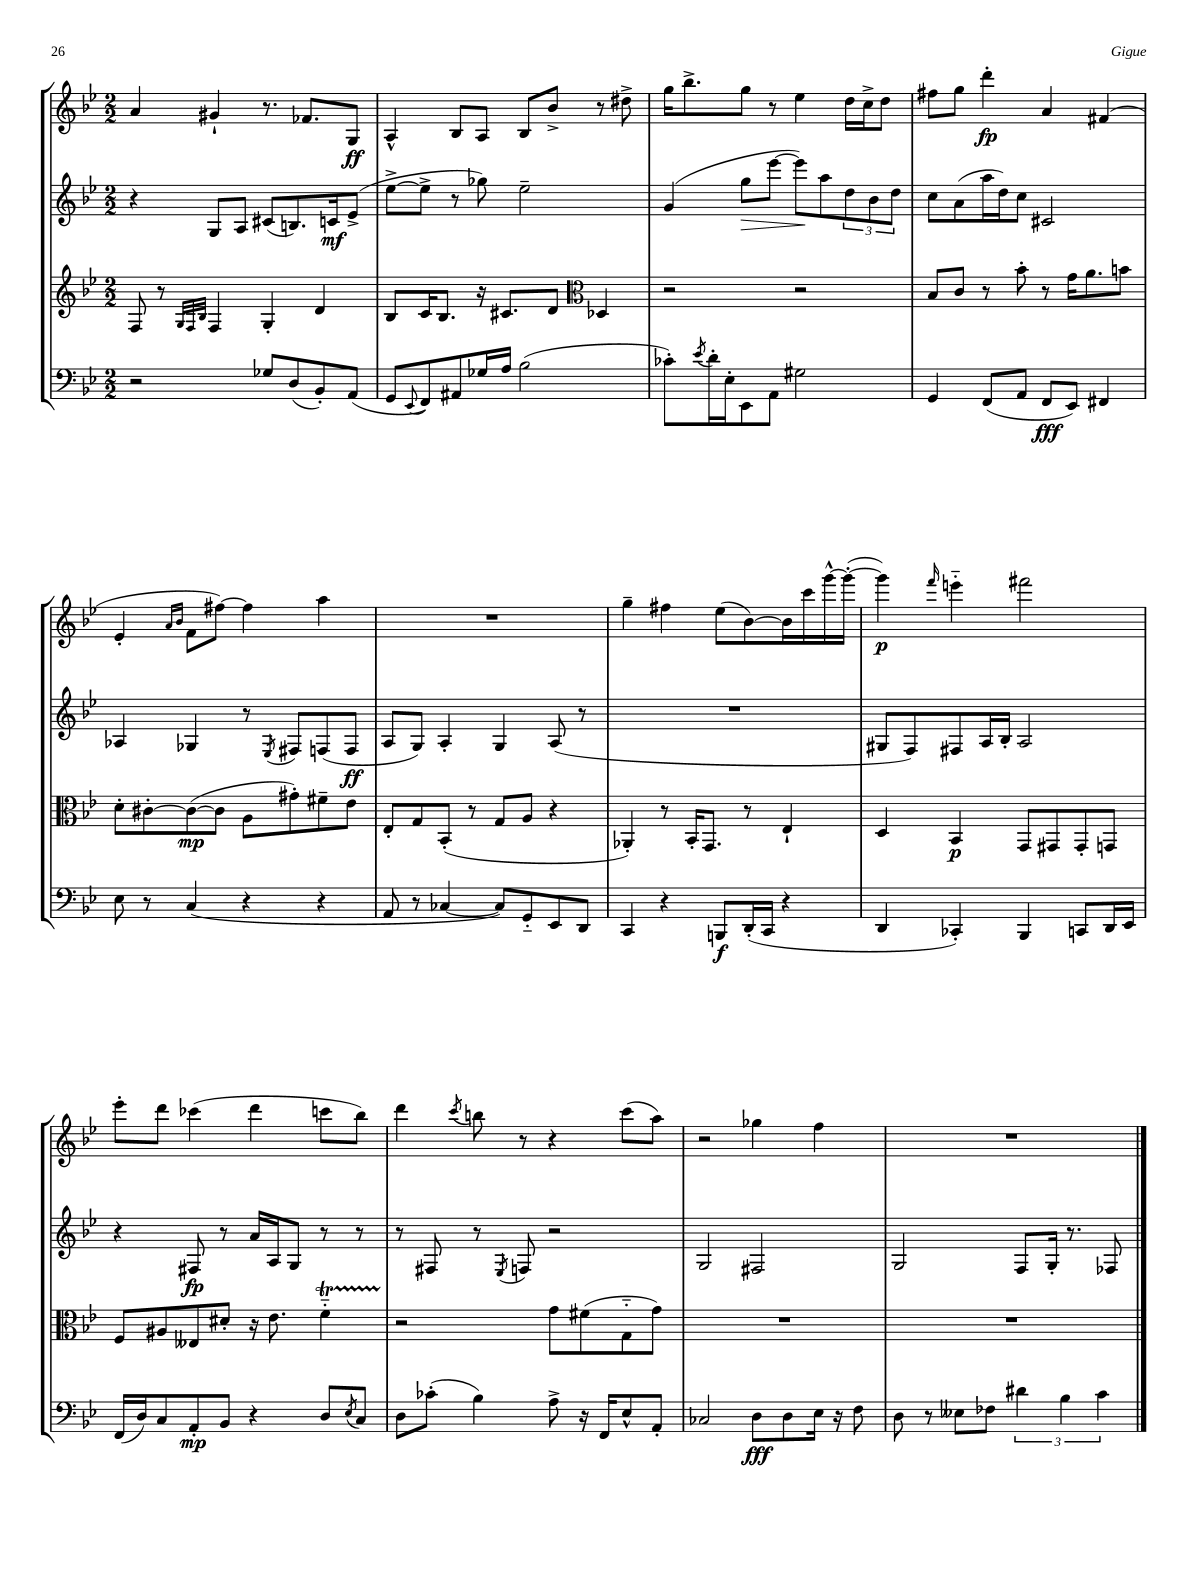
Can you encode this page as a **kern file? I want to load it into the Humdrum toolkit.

**kern	**kern	**kern	**kern
*staff4	*staff3	*staff2	*staff1
*clefF4	*clefG2	*clefG2	*clefG2
*k[b-e-]	*k[b-e-]	*k[b-e-]	*k[b-e-]
*M2/2	*M2/2	*M2/2	*M2/2
2r	8F	4r	4a
.	8r	.	.
.	32qqG	.	.
.	32qqF	.	.
.	32qqB-	.	.
.	4F	8G	4g#`
.	.	8A	.
8G-	4G'	(8c#	8.r
(8D	.	8.B)	.
.	.	.	8.f-
8BB-')	4d	.	.
.	.	16c	.
(8AA	.	(8e-^	8G
=	=	=	=
8GG	8B-	[8ee-^	4A^^
8qqEE-	.	.	.
8FF)	16c	8ee-^]	.
.	8.B-	.	.
8AA#	.	8r	8B-
16G-	16r	8gg-)	8A
16A	8.c#	.	.
(2B-	.	2ee-~	8B-
.	8d	.	8b-^
*	*clefC3	*	*
.	4D-	.	8r
.	.	.	8dd#^
=	=	=	=
8c-')	2r	(4g	16gg
.	.	.	8.bb-^
8qe-	.	.	.
16d'	.	.	.
16E-'	.	.	.
8EE-	.	8gg	8gg
8AA	.	[8eee-	8r
2G#	2r	8eee-])	4ee-
.	.	8aa	.
.	.	12dd	16dd
.	.	.	16cc^
.	.	12b-	.
.	.	.	8dd
.	.	12dd	.
=	=	=	=
4GG	8B-	8cc	8ff#
.	8c	(8a	8gg
(8FF	8r	16aa	4ddd'
.	.	16dd)	.
8AA	8b-'	8cc	.
8FF	8r	2c#	4a
8EE-)	16g	.	.
.	8.a	.	.
4FF#	.	.	(4f#
.	8b	.	.
=	=	=	=
8E-	8d'	4A-	4e-'
8r	[8c#'	.	.
.	.	.	16qqa
.	.	.	16qqb-
(4C	(8c#_	4G-	8f
.	8c#]	.	[8ff#)
4r	8A	8r	4ff#]
.	.	8qE-	.
.	8g#')	8F#	.
4r	8f#~	(8F	4aa
.	8e-	8F	.
=	=	=	=
8AA	8E-'	8A	1r
8r	8G	8G)	.
[4C-	(8BB-'	4A'	.
.	8r	.	.
8C-])	8G	4G	.
8GG'~	8A	.	.
8EE-	4r	(8A	.
8DD	.	8r	.
=	=	=	=
4CC	4AA-')	1r	4gg~
4r	8r	.	4ff#
.	16BB-'	.	.
.	8.GG	.	.
8BBB	.	.	(8ee-
(16DD'	8r	.	[8b-)
16CC	.	.	.
4r	4E-`	.	16b-]
.	.	.	16ccc
.	.	.	[16ggg^^
.	.	.	(16ggg'_
=	=	=	=
4DD	4D	8G#	4ggg])
.	.	8F)	.
.	.	.	16qqfff
4CC-')	4BB-	8F#	4eee'~
.	.	16A	.
.	.	16B-'	.
4BBB-	8GG	2A	2fff#
.	8GG#	.	.
8CC	8GG#'	.	.
16DD	8GG	.	.
16EE-	.	.	.
=	=	=	=
(16FF	8F	4r	8eee-'
16D)	.	.	.
8C	8A#	.	8ddd
8AA'	8E--	8F#	(4ccc-
8BB-	8d#'	8r	.
4r	16r	16a	4ddd
.	8.e-	16A	.
.	.	8G	.
8D	4f'~	8r	8ccc
8qE-	.	.	.
8C	.	8r	8bb-)
=	=	=	=
8D	2r	8r	4ddd
(8c-'	.	8F#	.
.	.	.	8qccc
4B-)	.	8r	8bb
.	.	8qE-	.
.	.	8F	8r
8A^	8g	2r	4r
16r	(8f#	.	.
16FF	.	.	.
8E-^^	8G'~	.	(8ccc
8AA'	8g)	.	8aa)
=	=	=	=
2C-	1r	2G	2r
8D	.	2F#	4gg-
8D	.	.	.
16E-	.	.	4ff
16r	.	.	.
8F	.	.	.
=	=	=	=
8D	1r	2G	1r
8r	.	.	.
8E--	.	.	.
8F-	.	.	.
6d#	.	8F	.
.	.	16G'	.
6B-	.	.	.
.	.	8.r	.
6c	.	.	.
.	.	8F-	.
==	==	==	==
*-	*-	*-	*-
